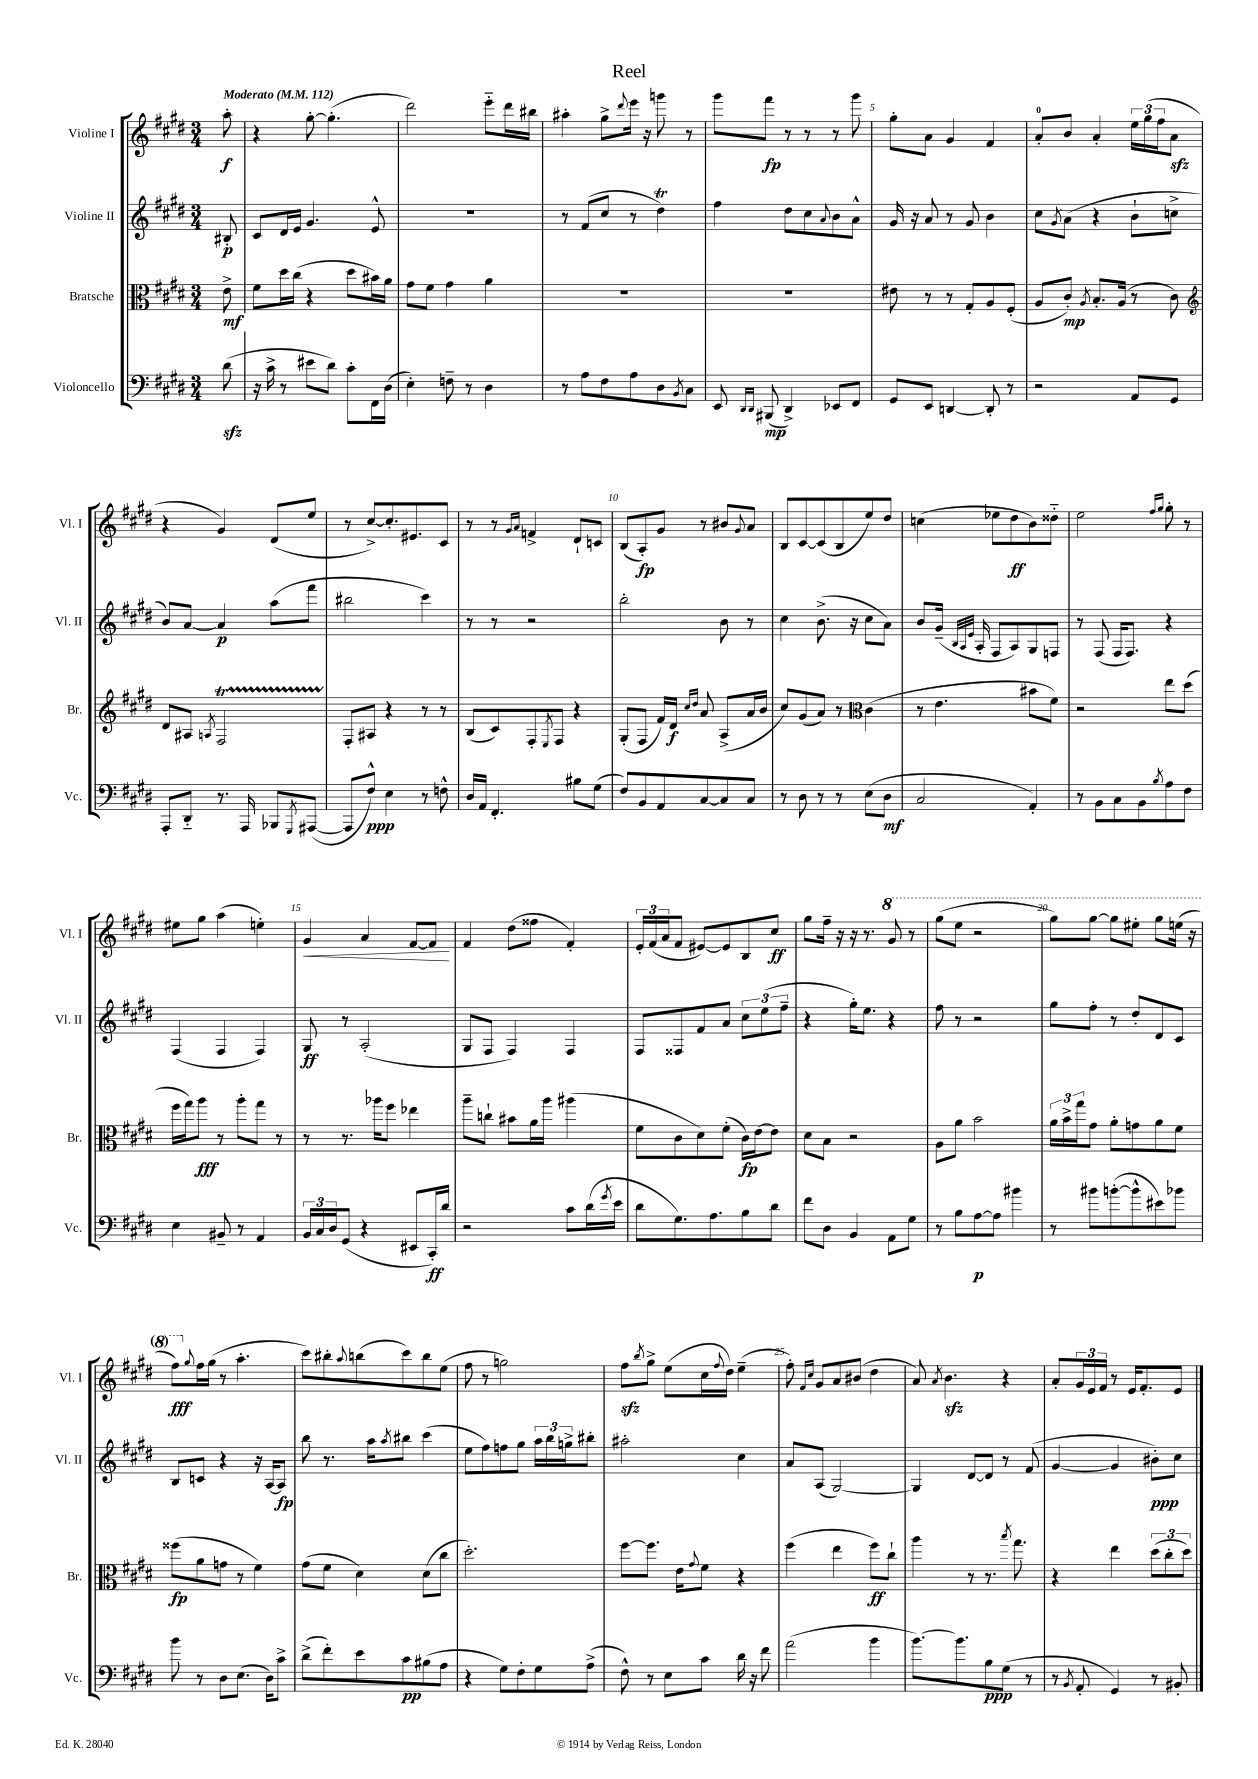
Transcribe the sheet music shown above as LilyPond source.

\header { title = "Reel" }
<<
\new StaffGroup <<
\new Staff = "s0" \with { instrumentName = "Violine I" shortInstrumentName = "Vl. I" } {
    \clef treble \key e \major \numericTimeSignature \time 3/4 \partial 8 \tempo "Moderato" 4 = 112
    a''8-.\f |
    r4 gis''8~-. gis''4.-.( |
    dis'''2) e'''8-_ dis'''16 bis''16 |
    ais''4-. gis''8-> \appoggiatura { dis'''8 } e'''16 r16 g'''8 r8 |
    gis'''8 fis'''8\fp r8 r8 r8 gis'''8 |
    gis''8-. a'8 gis'4 fis'4 |
    a'8-0-. b'8 a'4-. \tuplet 3/2 { e''16 gis''16( fis''16 } a'8\sfz |
    r4 gis'4) dis'8( e''8 |
    r8 cis''8~->) cis''8.-. eis'8. cis'8 |
    r8 r8 \grace { gis'16 a'16 } f'4-> dis'8-! c'8 |
    b8( a8-.\fp) gis'8 r8 bis'8 \appoggiatura { gis'8 } a'8 |
    b8 cis'8~ cis'8( b8 e''8) dis''8 |
    c''4( ees''8 dis''8\ff b'8) disis''8-_ |
    e''2 \grace { fis''16 gis''16 } gis''8-. r8 |
    eis''8 gis''8 a''4( e''4-.) |
    gis'4\< a'4 fis'8~ fis'8\! |
    fis'4 dis''8( fisis''8 fis'4-.) |
    \tuplet 3/2 { e'16-. fis'16( a'16 } fis'8 eis'8~) eis'8 b8 cis''8\ff |
    gis''8 fis''16-- r16 r16 r8. \ottava #1 gis''8 r8 |
    gis'''8( e'''8 r2 |
    gis'''8) gis'''8~ gis'''8 eis'''8-. gis'''8 e'''16( r16 |
    fis'''8\fff) \ottava #0 \appoggiatura { gis''8 } fis''16 gis''16( r8 a''4.-. |
    cis'''8) bis''8-. \appoggiatura { a''8 } b''8( cis'''8) b''8 e''8( |
    fis''8 r8 g''2) |
    fis''8\sfz \acciaccatura { b''8 } gis''8-> e''8( cis''16 \appoggiatura { fis''8 } dis''16) e''4--( |
    fis''8-.) \grace { fis'16 cis''16 } gis'8 a'8 bis'8( dis''4 |
    a'8) \acciaccatura { a'8 } b'4.\sfz r4 |
    a'8-. \tuplet 3/2 { gis'16 e'16 fis'16 } r8 e'16 fis'8.-. e'8 \bar "|." |
}
\new Staff = "s1" \with { instrumentName = "Violine II" shortInstrumentName = "Vl. II" } {
    \clef treble \key e \major \numericTimeSignature \time 3/4 \partial 8
    bis8-.\p |
    cis'8 dis'16 e'16 gis'4. e'8-^ |
    R2. |
    r8 fis'8( cis''8 r8 dis''4\trill) |
    fis''4 dis''8 cis''8 \appoggiatura { a'8 } b'8 a'8-^ |
    gis'16 r16 a'8 r8 gis'8 b'4 |
    cis''8 \acciaccatura { gis'8 } a'8( r4 b'8-! c''8-> |
    b'8) a'8~ a'4\p a''8( fis'''8 |
    bis''2 cis'''4) |
    r8 r8 r2 |
    b''2-. b'8 r8 |
    cis''4 b'8.->( r16 cis''8 a'8) |
    b'8 gis'16--( \grace { b32 a32 e'32 } a16-. fis8 a8) gis8 f8 |
    r8 fis8( fis16 fis8.) r4 |
    fis4( fis4 fis4) |
    gis8\ff r8 a2-.( |
    gis8 fis8 fis4) fis4 |
    fis8 fisis8 fis'8 a'8 \tuplet 3/2 { cis''8 e''8( fis''8-- } |
    r4 gis''16-.) e''8. r4 |
    fis''8 r8 r2 |
    gis''8 fis''8-. r8 dis''8-. dis'8 cis'8 |
    b8 c'8 r4 r16 a16~ a8\fp |
    b''8 r8. a''16 \acciaccatura { a''8 } bis''8 cis'''4( |
    e''8 fis''8) f''8 gis''8 \tuplet 3/2 { a''16 b''16 g''16-> } bis''8-. |
    ais''2-. cis''4 |
    a'8 a8( gis2~) |
    gis4 dis'8~ dis'8 r8 fis'8( |
    gis'4~ gis'4 bis'8-.\ppp) cis''8 \bar "|." |
}
\new Staff = "s2" \with { instrumentName = "Bratsche" shortInstrumentName = "Br." } {
    \clef alto \key e \major \numericTimeSignature \time 3/4 \partial 8
    e'8->\mf |
    fis'8 dis''16 cis''16( r4 dis''8 bis'16) a'16 |
    gis'8 fis'8 gis'4 a'4 |
    R2. |
    R2. |
    eis'8 r8 r8 gis8-. a8 fis8-.( |
    a8 cis'8-.\mp) \acciaccatura { a8 } b8.-. a16( r8 cis'8) |
    \clef treble dis'8 ais8 \acciaccatura { a8 } fis2\startTrillSpan |
    fis8-.\stopTrillSpan ais8 r4 r8 r8 |
    b8( cis'8) fis8-. \acciaccatura { e8 } fis8 r4 |
    gis8-.( fis8 fis'16) dis'16\f \grace { cis''16 dis''16 } a'8 a8->( a'16 b'16 |
    cis''8) gis'8( a'8) r8 \clef alto cis'4( |
    r8 e'4. bis'8 fis'8) |
    r2 e''8 dis''8( |
    fis''16 gis''16) a''8\fff r8 a''8-. gis''8 r8 |
    r8 r8. aes''16 fis''8 ees''4 |
    a''8-- c''8-! bis'8 a'16 a''16 ais''4( |
    fis'8 cis'8 dis'8) fis'8-.( cis'16\fp) e'16~ e'8 |
    dis'8 b8 r2 |
    a8 a'8 b'2 |
    \tuplet 3/2 { a'16 b'16-> gis''16 } gis'8 a'8-. g'8 a'8 fis'8 |
    fisis''8\fp( a'8 g'8 r8 fis'4) |
    gis'8( fis'8 dis'4) dis'8( cis''8 |
    dis''2.-.) |
    fis''8~ fis''8. e'16 \appoggiatura { gis'8 } fis'8 r4 |
    fis''4( e''4 fis''8\ff) cis''8-! |
    a''4 r8 r8. \acciaccatura { b''8 } gis''8. |
    r4 e''4 \tuplet 3/2 { dis''8( cis''8-. dis''8) } \bar "|." |
}
\new Staff = "s3" \with { instrumentName = "Violoncello" shortInstrumentName = "Vc." } {
    \clef bass \key e \major \numericTimeSignature \time 3/4 \partial 8
    dis'8\sfz( |
    r16 cis'16-> r8 eis'8 dis'8) cis'8-. fis,16 dis16( |
    e4-.) f8-- r8 dis4 |
    r8 a8 fis8 a8 dis8 \acciaccatura { b,8 } cis8 |
    e,8 \grace { dis,16 dis,16 } bis,,8\mp( dis,4->) ees,8 fis,8 |
    gis,8 e,8 d,4~ d,8-. r8 |
    r2 a,8 gis,8 |
    a,,8-. dis,8-_ r8. a,,16 bes,,8 \acciaccatura { gis,,8 } ais,,8~( |
    ais,,8 fis8-^\ppp) e4 r8 f8-^ |
    dis16 a,16 fis,4.-. bis8 gis8( |
    fis8) b,8 a,8 cis8~ cis8 cis8 |
    r8 dis8 r8 r8 e8( dis8\mf |
    cis2 a,4-.) |
    r8 b,8 cis8 b,8 \acciaccatura { b8 } a8 fis8 |
    e4 bis,8-- r8 a,4 |
    \tuplet 3/2 { b,16 cis16 dis16 } gis,8( r4 eis,8 cis,16-.\ff) dis'16 |
    r2 cis'8 dis'16( \acciaccatura { gis'8 } e'16 |
    dis'8 gis8.) a8. b8 dis'8 |
    fis'8 dis8 b,4 a,8 gis8 |
    r8 b8 a8~\p a8 bis'4 |
    r8 bis'8 b'8~-.( b'8-^ eis'8) bes'8 |
    b'8 r8 dis8 e8.( dis16) cis'8-> |
    dis'8->( fis'8-.) e'8 cis'8\pp bis8( a8 |
    r4 gis8) fis8-. gis8 a8->( |
    fis8-^) r8 e8 cis'8 dis'16 r16 fis'8 |
    a'2( b'4 |
    b'8.~) b'8. b8\ppp gis8( r8 |
    r8 \acciaccatura { b,8 } a,8-. gis,4) r8 bis,8-. \bar "|." |
}
>>
>>
\layout { \context { \Score \override BarNumber.break-visibility = ##(#f #t #t) barNumberVisibility = #(every-nth-bar-number-visible 5) } }
